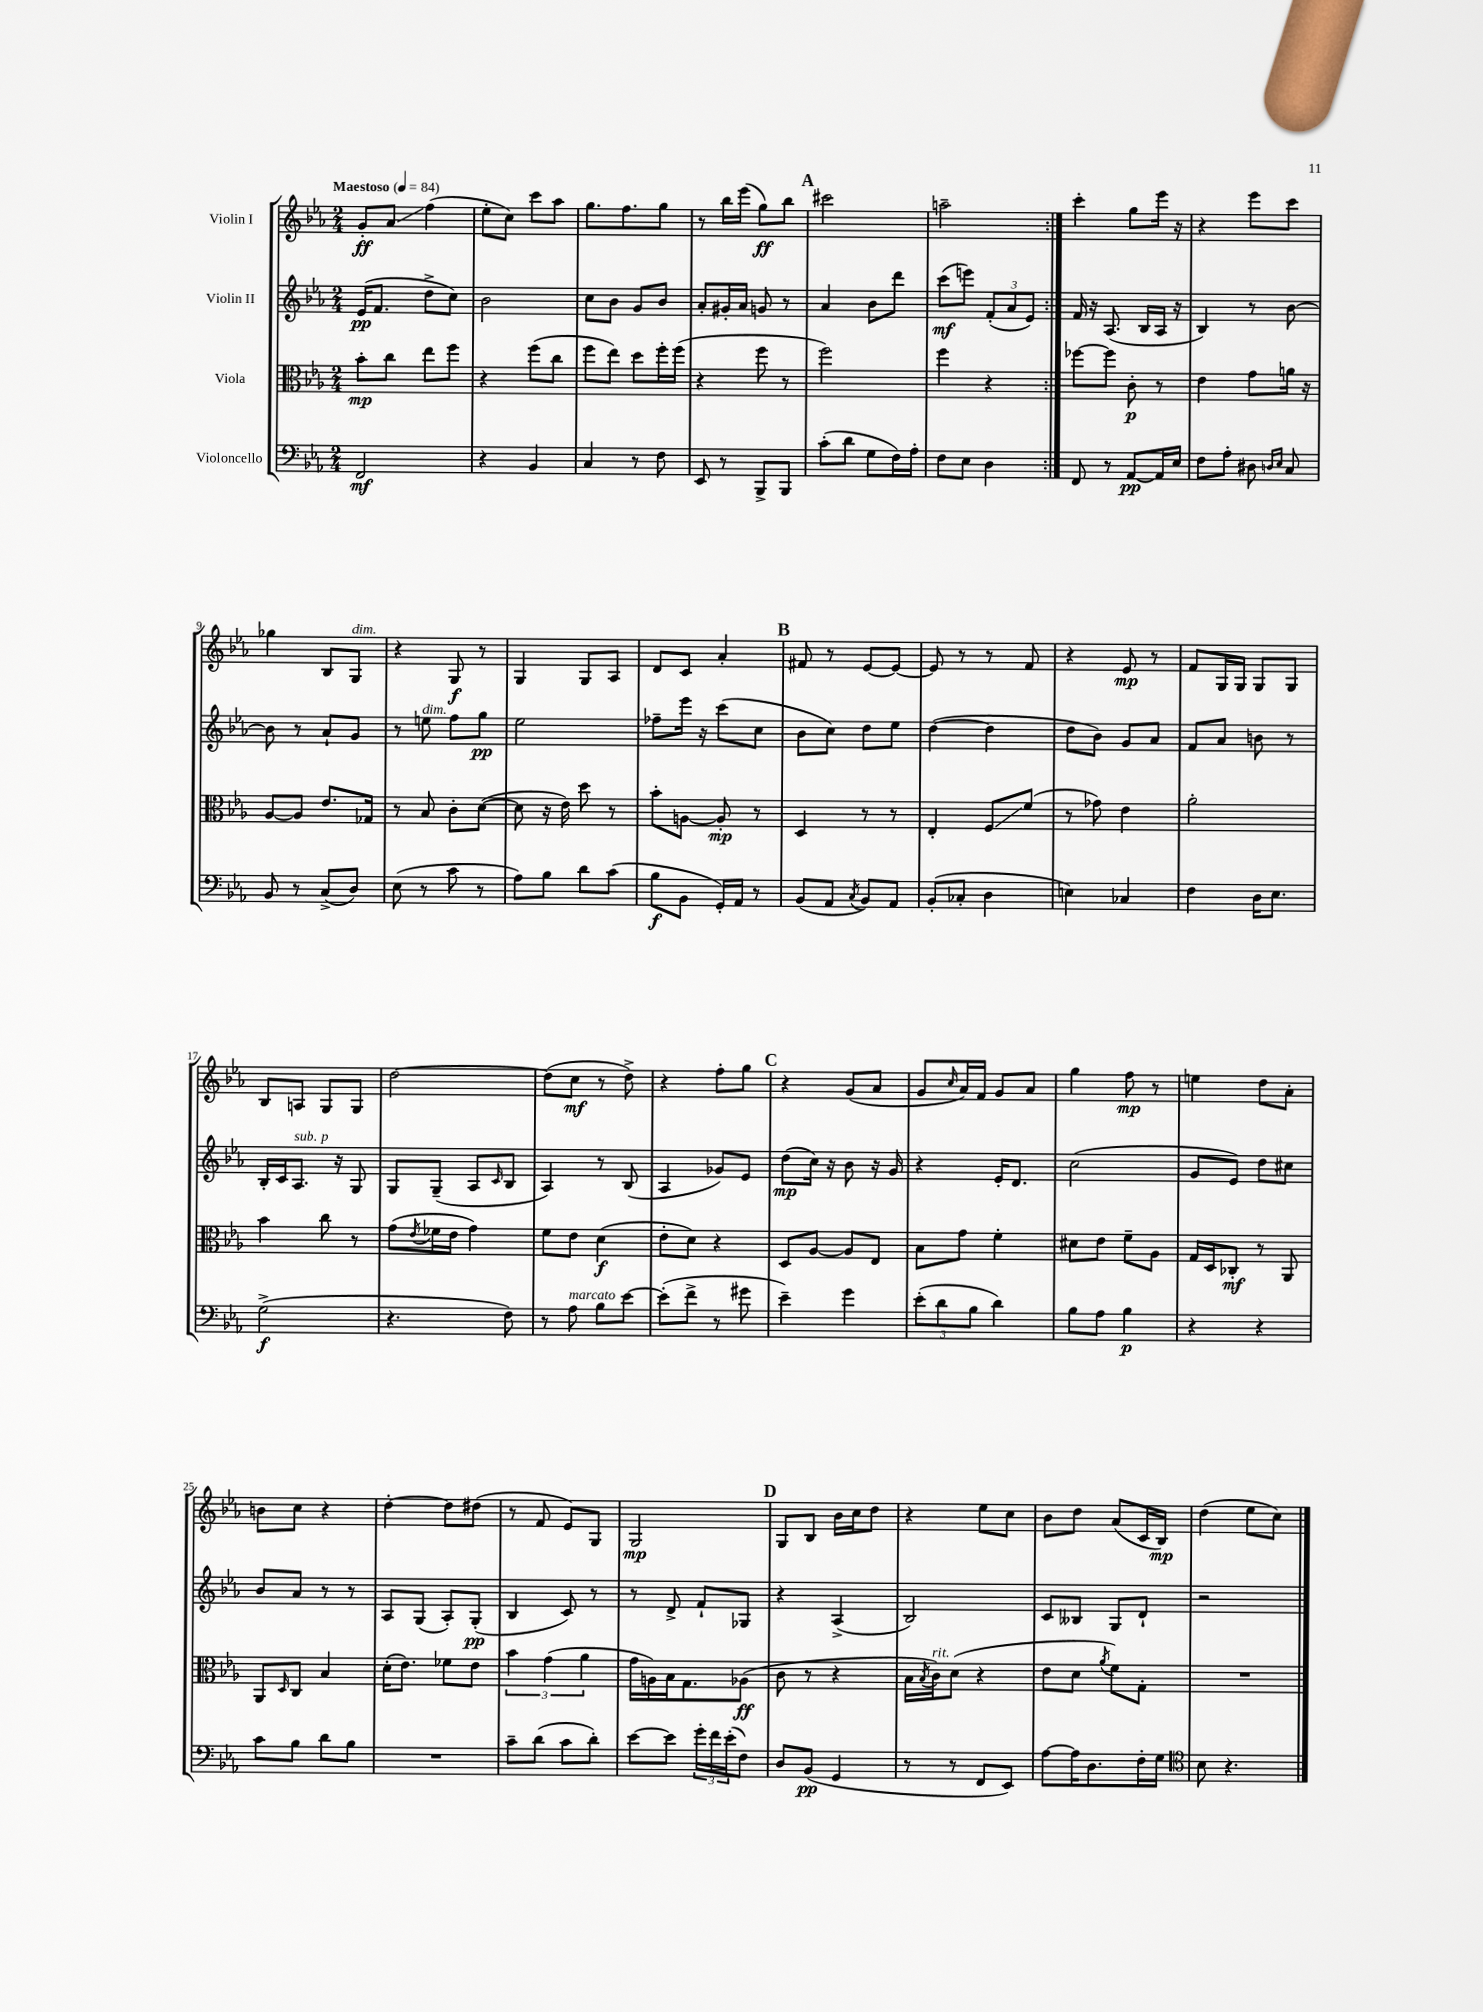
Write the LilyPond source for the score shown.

<<
\new StaffGroup <<
\new Staff = "s0" \with { instrumentName = "Violin I" } {
    \clef treble \key ees \major \numericTimeSignature \time 2/4 \tempo "Maestoso" 4 = 84
    \repeat volta 2 { g'8-.\ff aes'8\glissando f''4( |
    ees''8-. c''8) c'''8 aes''8 |
    g''8. f''8. g''8 |
    r8 bes''16 ees'''16( g''8\ff) bes''8 |
    \mark \markup { \bold "A" } cis'''2 |
    a''2-- | }
    c'''4-. g''8 ees'''16 r16 |
    r4 ees'''8 c'''8 |
    ges''4 bes8 g8^\markup { \italic "dim." } |
    r4 g8\f r8 |
    g4 g8 aes8 |
    d'8 c'8 aes'4-. |
    \mark \markup { \bold "B" } fis'8 r8 ees'8~ ees'8~ |
    ees'8 r8 r8 f'8 |
    r4 ees'8\mp r8 |
    f'8 g16 g16 g8 g8 |
    bes8 a8 g8 g8 |
    d''2~ |
    d''8( c''8\mf r8 d''8->) |
    r4 f''8-. g''8 |
    \mark \markup { \bold "C" } r4 g'8( aes'8 |
    g'8 \grace { c''16 } aes'16) f'16 g'8 aes'8 |
    g''4 f''8\mp r8 |
    e''4 d''8 aes'8-. |
    b'8 c''8 r4 |
    d''4~-. d''8 dis''8( |
    r8 f'8 ees'8) g8 |
    g2\mp |
    \mark \markup { \bold "D" } g8 bes8 bes'16 c''16 d''8 |
    r4 ees''8 c''8 |
    bes'8 d''8 aes'8( c'16 bes16\mp) |
    d''4( ees''8 c''8) \bar "|." |
}
\new Staff = "s1" \with { instrumentName = "Violin II" } {
    \clef treble \key ees \major \numericTimeSignature \time 2/4
    \repeat volta 2 { ees'16\pp( f'8. d''8-> c''8) |
    bes'2 |
    c''8 bes'8 g'8 bes'8 |
    aes'8-. gis'16-. aes'16 g'8 r8 |
    \mark \markup { \bold "A" } aes'4 bes'8 d'''8 |
    c'''8\mf( e'''8) \tuplet 3/2 { f'8-.( aes'8 ees'8) } | }
    f'16 r16 aes8.( bes16 aes16 r16 |
    bes4) r8 bes'8~ |
    bes'8 r8 aes'8-! g'8 |
    r8 e''8^\markup { \italic "dim." } f''8 g''8\pp |
    ees''2 |
    fes''8-- ees'''16 r16 c'''8( c''8 |
    \mark \markup { \bold "B" } bes'8 c''8) d''8 ees''8 |
    d''4~( d''4 |
    d''8 bes'8) g'8 aes'8 |
    f'8 aes'8 b'8 r8 |
    bes16-. c'16 aes8.^\markup { \italic "sub. p" } r16 g8 |
    g8 g8--( aes8 \grace { c'16 } bes8 |
    aes4) r8 bes8( |
    aes4 ges'8) ees'8 |
    \mark \markup { \bold "C" } d''8\mp( c''16) r16 bes'8 r16 g'16 |
    r4 ees'16-. d'8. |
    c''2( |
    g'8 ees'8) d''8 cis''8 |
    bes'8 aes'8 r8 r8 |
    aes8 g8( aes8-.) g8-.\pp( |
    bes4 c'8) r8 |
    r8 d'8-> f'8-! ges8 |
    \mark \markup { \bold "D" } r4 aes4->( |
    bes2) |
    c'8 beses8 g8 d'8-! |
    r2 \bar "|." |
}
\new Staff = "s2" \with { instrumentName = "Viola" } {
    \clef alto \key ees \major \numericTimeSignature \time 2/4
    \repeat volta 2 { bes'8-.\mp c''8 ees''8 f''8 |
    r4 f''8( c''8 |
    f''8 ees''8) d''8 f''16-. f''16( |
    r4 f''8 r8 |
    \mark \markup { \bold "A" } f''2) |
    f''4 r4 | }
    fes''8~ fes''8 c'8-.\p r8 |
    ees'4 g'8 a'16 r16 |
    aes8~ aes8 ees'8. ges16 |
    r8 bes8 c'8-. d'8~( |
    d'8 r16 ees'16) d''8 r8 |
    bes'8-. a8~ a8-.\mp r8 |
    \mark \markup { \bold "B" } d4 r8 r8 |
    ees4-. f8\glissando f'8( |
    r8 ges'8) ees'4 |
    aes'2-. |
    bes'4 c''8 r8 |
    g'8( \acciaccatura { ees'8 } fes'16 ees'16 g'4) |
    f'8 ees'8 d'4\f( |
    ees'8-. d'8) r4 |
    \mark \markup { \bold "C" } d8 aes8~ aes8 ees8 |
    bes8 g'8 f'4-. |
    dis'8 ees'8 f'8-- aes8 |
    g16 d16 ces8-.\mf r8 aes,8 |
    aes,8 \grace { d16 } c8 bes4 |
    d'16-.( ees'8.) fes'8 ees'8 |
    \tuplet 3/2 { bes'4 g'4( aes'4 } |
    g'16 a16) bes16 g8. aes8\ff( |
    \mark \markup { \bold "D" } c'8 r8 r4 |
    bes16 \acciaccatura { bes8 } c'16^\markup { \italic "rit." }) d'8( r4 |
    ees'8 d'8 \acciaccatura { aes'8 } f'8) g8-. |
    R2 \bar "|." |
}
\new Staff = "s3" \with { instrumentName = "Violoncello" } {
    \clef bass \key ees \major \numericTimeSignature \time 2/4
    \repeat volta 2 { f,2\mf |
    r4 bes,4 |
    c4 r8 f8 |
    ees,8 r8 bes,,8-> bes,,8 |
    \mark \markup { \bold "A" } c'8-.( d'8 g8 f16) aes16-. |
    f8 ees8 d4 | }
    f,8 r8 aes,8~\pp aes,16 ees16 |
    f8 aes8-. dis8 \grace { d16 ees16 } c8 |
    bes,8 r8 c8->( d8) |
    ees8( r8 c'8 r8 |
    aes8) bes8 d'8 c'8( |
    bes8\f bes,8 g,16-.) aes,16 r8 |
    \mark \markup { \bold "B" } bes,8( aes,8 \acciaccatura { c8 } bes,8) aes,8 |
    bes,8-.( ces8-. d4 |
    e4) ces4 |
    f4 d16 ees8. |
    g2->\f( |
    r4. f8) |
    r8 aes8^\markup { \italic "marcato" } bes8 ees'8~ |
    ees'8-.( f'8-> r8 gis'8 |
    \mark \markup { \bold "C" } ees'4--) g'4 |
    \tuplet 3/2 { ees'8-.( d'8 bes8 } d'4) |
    bes8 aes8 bes4\p |
    r4 r4 |
    c'8 bes8 d'8 bes8 |
    R2 |
    c'8-- d'8( c'8 d'8-.) |
    ees'8~ ees'8 \tuplet 3/2 { g'16-. f'16 ees'16-.( } f8) |
    \mark \markup { \bold "D" } d8 bes,8\pp( g,4 |
    r8 r8 f,8 ees,8) |
    aes8~ aes16 d8. f16-. g16 |
    \clef tenor bes8 r4. \bar "|." |
}
>>
>>
